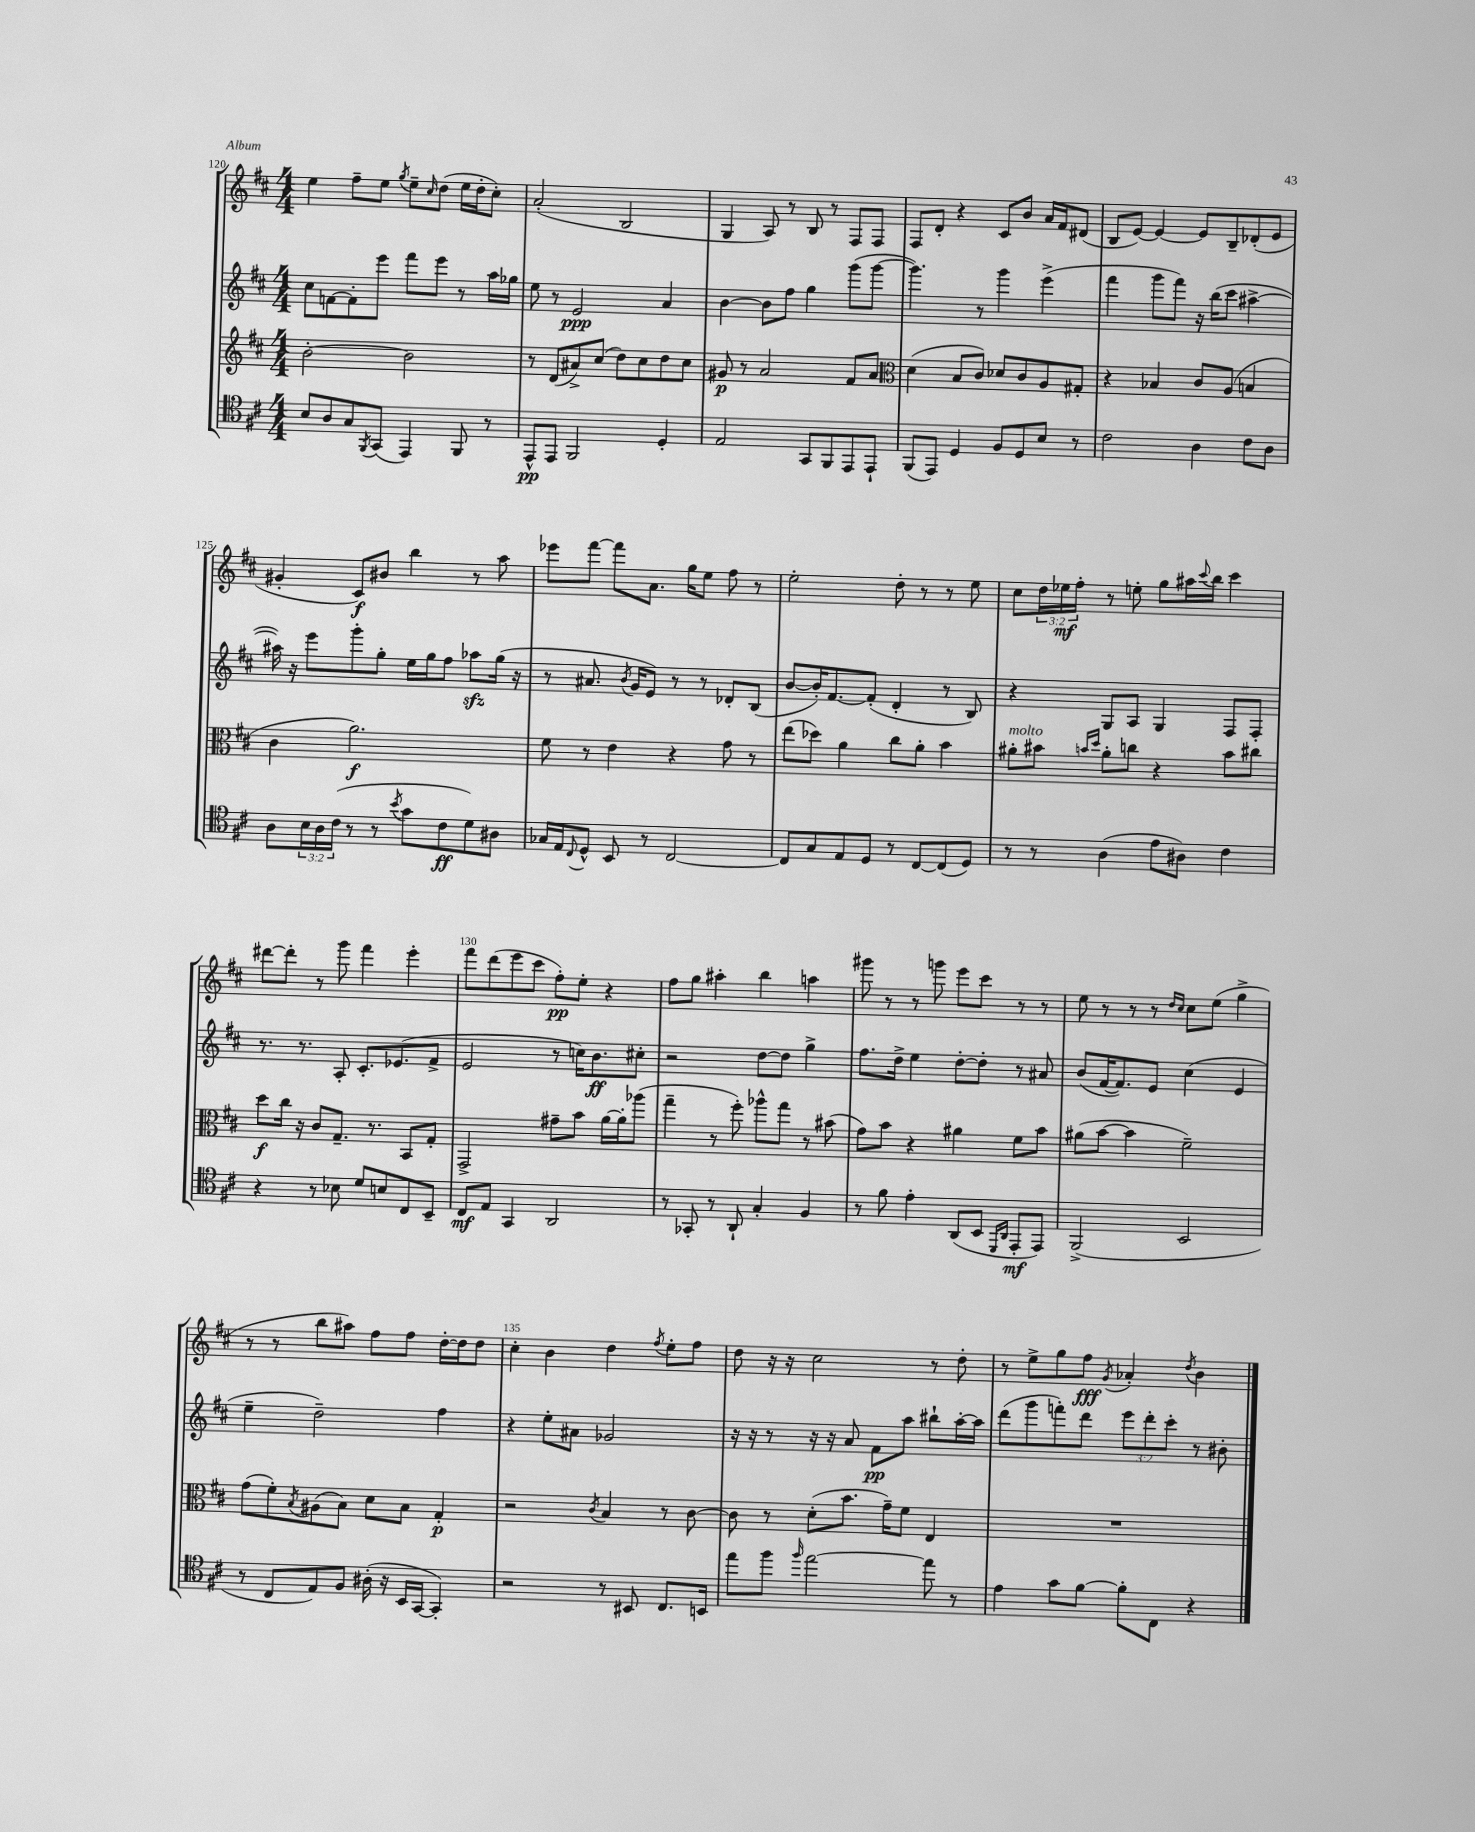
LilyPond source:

<<
\new StaffGroup <<
\new Staff = "s0" {
    \clef treble \key d \major \numericTimeSignature \time 4/4 \override Staff.TupletNumber.text = #tuplet-number::calc-fraction-text
    e''4 fis''8-- e''8 \acciaccatura { g''8 } e''8-- \grace { cis''16 } d''8( e''16 d''16-. cis''8-.) |
    a'2-.( b2 |
    g4 a8) r8 b8 r8 fis8 fis8 |
    fis8 d'8-. r4 cis'8 b'8 a'16 fis'16 dis'8( |
    b8 e'8~) e'4~ e'8 b8-- des'8-.( e'8 |
    gis'4-. cis'8\f) bis'8 b''4 r8 a''8 |
    ees'''8 fis'''8~ fis'''8 a'8. g''16 e''8 fis''8 r8 |
    e''2-. d''8-. r8 r8 e''8 |
    cis''8 \tuplet 3/2 { d''16 ees''16\mf fis''16-. } r8 e''8-. g''8 ais''16 \appoggiatura { cis'''8 } b''16 cis'''4 |
    dis'''8~ dis'''8-. r8 g'''8 fis'''4 e'''4-. |
    fis'''8 d'''8( e'''8 cis'''8 fis''8-.\pp) e''8-. r4 |
    fis''8 g''8 ais''4-. b''4 a''4 |
    gis'''8 r8 r8 g'''8 e'''8 cis'''8 r8 r8 |
    e''8 r8 r8 r8 \grace { d''16 cis''16 } cis''8 e''8( g''4-> |
    r8 r8 b''8 ais''8) fis''8 fis''8 d''16~-. d''16 d''8 |
    cis''4-. b'4 d''4 \acciaccatura { fis''8 } e''8-. fis''8 |
    d''8 r16 r16 cis''2 r8 d''8-. |
    r8 e''8-> g''8 fis''8\fff \acciaccatura { g'8 } aes'4-. \acciaccatura { d''8 } b'4 \bar "|." |
}
\new Staff = "s1" {
    \clef treble \key d \major \numericTimeSignature \time 4/4 \override Staff.TupletNumber.text = #tuplet-number::calc-fraction-text
    cis''8 f'8~ f'8-. e'''8 fis'''8 e'''8 r8 a''16 ges''16 |
    e''8 r8 e'2\ppp a'4 |
    b'4~ b'8 fis''8 g''4 g'''8( g'''8~ |
    g'''4.) r8 g'''4 e'''4->( |
    fis'''4 g'''8 fis'''8) r16 b''16( cis'''8 ais''4~-> |
    ais''16) r16 e'''8 g'''8-. g''8-. e''16 g''16 fis''8 aes''8\sfz g''16( r16 |
    r8 ais'8. \acciaccatura { b'8 } g'16 e'8) r8 r8 des'8-. b8( |
    b'8~ b'16-.) fis'8.~ fis'8-.( d'4-. r8 b8) |
    r4 g8 a8 g4 fis8 fis8-. |
    r8. r8. a8-. cis'8.-. ees'8.( fis'8-> |
    e'2 r8 c''16) b'8.\ff cis''8-. |
    r2 d''8~ d''8 g''4-> |
    fis''8. d''16-> e''4 d''8~-. d''8-. r8 ais'8 |
    b'8( fis'16~ fis'8.) e'8 cis''4( e'4 |
    e''4-- d''2--) fis''4 |
    r4 e''8-. ais'8 ges'2 |
    r16 r16 r8 r16 r16 a'8 fis'8\pp a''8 bis''8-! a''16~-. a''16 |
    d'''8( g'''8 f'''8-.) d'''8 \tuplet 3/2 { e'''8 d'''8-. cis'''8-. } r8 bis'8-. \bar "|." |
}
\new Staff = "s2" {
    \clef treble \key d \major \numericTimeSignature \time 4/4
    b'2~-. b'2 |
    r8 d'8( ais'8->) cis''8( d''8) cis''8 d''8 cis''8 |
    gis'8\p r8 a'2 fis'8 a'8 |
    \clef alto d'4( b8 cis'8) des'8 cis'8 a8 gis8-. |
    r4 bes4 cis'8 a8( b4 |
    cis'4 a'2.\f) |
    fis'8 r8 e'4 r4 g'8 r8 |
    e''8( des''8) a'4 cis''8 a'8-. b'4 |
    ais'8-.^\markup { \italic "molto" } bis'8 \grace { b'16 d''16 } ais'8-. c''8 r4 b'8 cis''8 |
    d''8\f cis''16 r16 cis'8 g8.-- r8. b,8 g8-. |
    g,2-> gis'8-- b'8 a'16~ a'16-. aes''8( |
    g''4-- r8 fis''8-.) aes''8-^ g''8 r8 bis'8( |
    g'8) b'8 r4 ais'4 fis'8 b'8 |
    ais'8( b'8~ b'4 fis'2--) |
    g'8( fis'8-.) \acciaccatura { b8 } ais8( b8) d'8 b8 g4-.\p |
    r2 \acciaccatura { cis'8 } b4 r8 cis'8~ |
    cis'8 r8 d'8-.( b'8. g'16--) fis'8 e4 |
    R1 \bar "|." |
}
\new Staff = "s3" {
    \clef tenor \key d \major \numericTimeSignature \time 4/4 \override Staff.TupletNumber.text = #tuplet-number::calc-fraction-text
    b8 a8 g8 \acciaccatura { fis,8 } g,8( e,4) fis,8 r8 |
    e,8-^\pp e,8 fis,2 d4-. |
    e2 g,8 fis,8 e,8 e,8-! |
    fis,8( e,8) d4 fis8 d8 b8 r8 |
    cis'2 a4 cis'8 a8 |
    a8 \tuplet 3/2 { b16 a16 cis'16( } r8 r8 \acciaccatura { b'8 } g'8 cis'8\ff d'8) ais8 |
    ges16 e16 \appoggiatura { cis8 } d8-^ b,8 r8 cis2~ |
    cis8 g8 e8 d8 r8 cis8~ cis8( d8) |
    r8 r8 a4( e'8 ais8) cis'4 |
    r4 r8 bes8 d'8 b8 cis8 b,8-- |
    cis8\mf e8 g,4 a,2 |
    r8 ges,8-. r8 a,8-! g4-. fis4 |
    r8 fis'8 e'4-. a,8( b,8 \grace { d,16 a,16 } e,8-.\mf e,8) |
    fis,2->( b,2 |
    r8 cis8 e8) fis8 ais16-.( r16 b,16 g,16~ g,4-.) |
    r2 r8 bis,8 cis8. b,16 |
    e''8 fis''8 \grace { fis''16 } e''2~ e''8 r8 |
    e'4 g'8 fis'8~ fis'8-. cis8 r4 \bar "|." |
}
>>
>>
\layout { \context { \Score currentBarNumber = #120 \override BarNumber.break-visibility = ##(#f #t #t) barNumberVisibility = #(every-nth-bar-number-visible 5) } }
